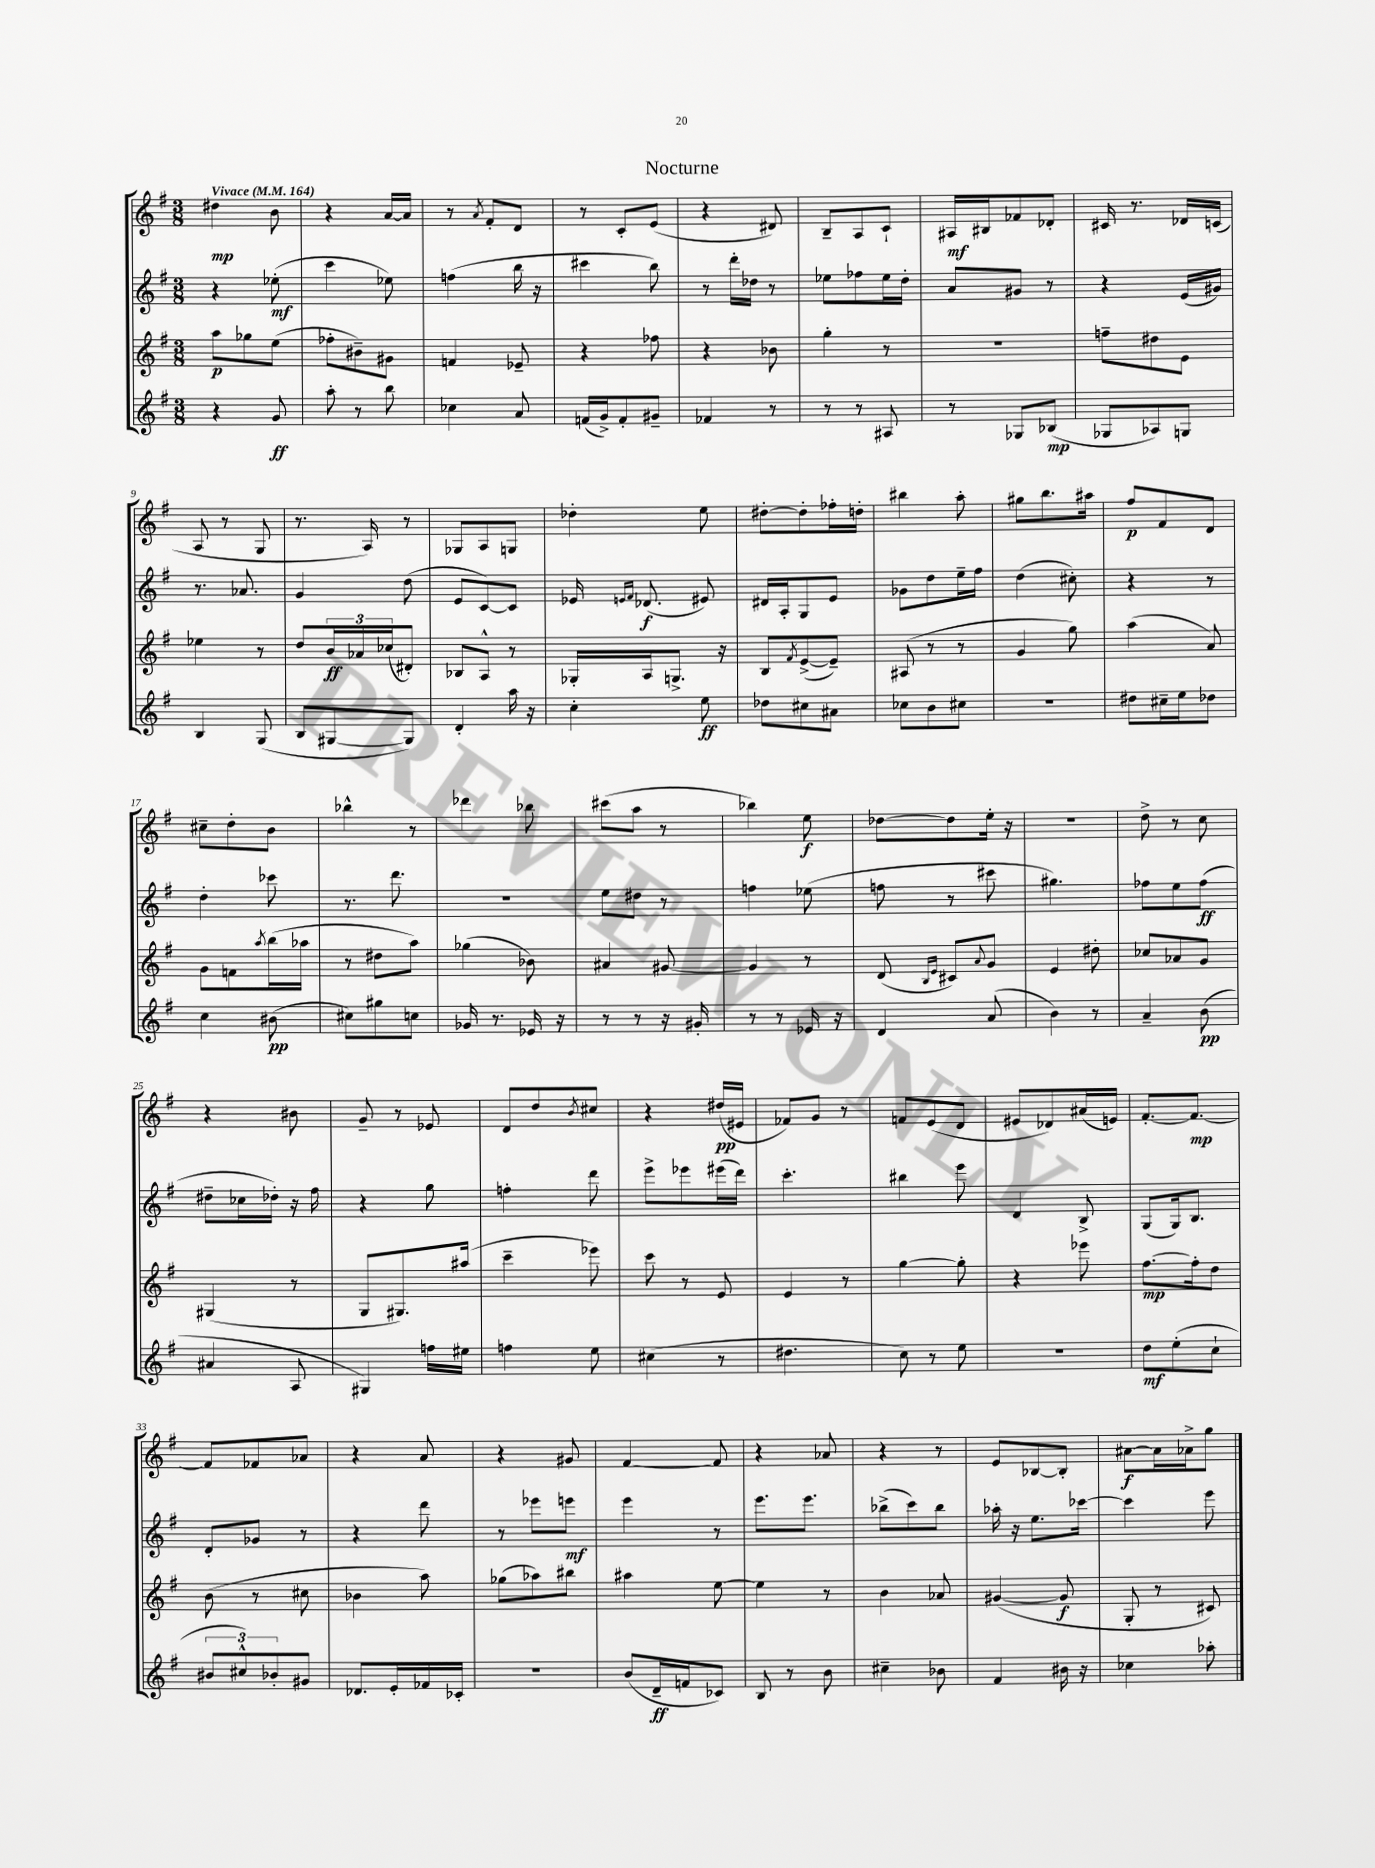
\header { title = "Nocturne" }
<<
\new StaffGroup <<
\new Staff = "s0" {
    \clef treble \key g \major \numericTimeSignature \time 3/8 \tempo "Vivace" 4 = 164
    dis''4\mp b'8 |
    r4 a'16~ a'16 |
    r8 \acciaccatura { a'8 } fis'8-. d'8 |
    r8 c'8-. e'8( |
    r4 dis'8) |
    b8-- a8 c'8-! |
    ais16\mf bis16 fes'8 des'8-. |
    cis'16 r8. des'16 c'16( |
    a8 r8 g8 |
    r8. a16) r8 |
    ges8 a8 g8 |
    des''4-. e''8 |
    dis''8~-. dis''8-. fes''16-. d''16-. |
    bis''4 a''8-. |
    gis''8 b''8. ais''16 |
    fis''8\p fis'8 d'8 |
    cis''8-- d''8-. b'8 |
    bes''4-^ r8 |
    des'''4 bes''8 |
    cis'''8( a''8 r8 |
    bes''4) e''8\f |
    des''8~ des''8 e''16-. r16 |
    R4. |
    d''8-> r8 c''8 |
    r4 bis'8 |
    g'8-- r8 ees'8 |
    d'8 d''8 \acciaccatura { b'8 } cis''8 |
    r4 dis''16\pp( eis'16 |
    fes'8) g'8 r8 |
    f'8 e'8( d'8 |
    eis'8 des'8) ais'16( e'16) |
    fis'8.~-. fis'8.~\mp |
    fis'8 fes'8 aes'8 |
    r4 a'8 |
    r4 gis'8 |
    fis'4~ fis'8 |
    r4 aes'8 |
    r4 r8 |
    e'8 bes8~ bes8-. |
    ais'8~\f ais'16 aes'16-> g''8 \bar "|." |
}
\new Staff = "s1" {
    \clef treble \key g \major \numericTimeSignature \time 3/8
    r4 ees''8-.\mf( |
    c'''4 ees''8) |
    f''4( b''16 r16 |
    cis'''4 b''8) |
    r8 d'''16-. des''16 r8 |
    ees''8 fes''8 ees''16 d''16-. |
    a'8 gis'8 r8 |
    r4 e'16( gis'16) |
    r8. aes'8. |
    g'4 d''8( |
    e'8 c'8~) c'8 |
    ees'16 \grace { e'16 fis'16 } des'8.\f( eis'8) |
    dis'16 a16-. g8 e'8 |
    ges'8 d''8 e''16-- fis''16 |
    d''4( cis''8-.) |
    r4 r8 |
    d''4-. ces'''8 |
    r8. d'''8. |
    R4. |
    e''8 dis''8 r8 |
    f''4 ees''8( |
    f''8 r8 cis'''8 |
    gis''4.) |
    fes''8 e''8 fes''8\ff( |
    dis''8-- ces''16 des''16-.) r16 fis''16 |
    r4 g''8 |
    f''4-. d'''8 |
    e'''8-> ees'''8 eis'''16( d'''16) |
    c'''4.-. |
    bis''4 e'''8 |
    d'4 b8-> |
    g8( g16) b8. |
    d'8-. ges'8 r8 |
    r4 d'''8 |
    r8 ees'''8 e'''8\mf |
    e'''4 r8 |
    e'''8. e'''8. |
    bes''8->( c'''8) bes''8 |
    aes''16-. r16 e''8. ces'''16~ |
    ces'''4 e'''8 \bar "|." |
}
\new Staff = "s2" {
    \clef treble \key g \major \numericTimeSignature \time 3/8
    a''8\p ges''8 e''8( |
    fes''8-. bis'8--) gis'8 |
    f'4 ees'8-- |
    r4 fes''8 |
    r4 bes'8 |
    g''4-. r8 |
    R4. |
    f''8-- dis''8 e'8 |
    ees''4 r8 |
    d''8 \tuplet 3/2 { b'16\ff aes'16 ces''16( } dis'8-.) |
    bes8 a8-^ r8 |
    ges16-. a16 g8.-> r16 |
    b8 \acciaccatura { fis'8 } e'8~->( e'8--) |
    ais8( r8 r8 |
    g'4 g''8) |
    a''4( a'8) |
    g'8 f'8 \acciaccatura { a''8 } b''16( aes''16 |
    r8 dis''8 a''8) |
    ges''4( bes'8) |
    ais'4 gis'8~ |
    gis'4 r8 |
    d'8( \grace { b16 e'16 } cis'8) \appoggiatura { a'8 } g'8 |
    e'4 dis''8-. |
    ces''8 aes'8 g'8 |
    gis4( r8 |
    g8 gis8.) ais''16( |
    c'''4-- ees'''8) |
    c'''8 r8 e'8 |
    e'4 r8 |
    g''4~ g''8-. |
    r4 ees'''8 |
    fis''8.~\mp fis''16-. d''8 |
    b'8( r8 cis''8 |
    bes'4 a''8) |
    ges''8( aes''8) bis''8 |
    ais''4 e''8~ |
    e''4 r8 |
    b'4 aes'8 |
    gis'4~( gis'8\f |
    g8-. r8 cis'8) \bar "|." |
}
\new Staff = "s3" {
    \clef treble \key g \major \numericTimeSignature \time 3/8
    r4 g'8\ff |
    a''8-. r8 b''8 |
    ces''4 a'8 |
    f'16( g'16->) f'8-. gis'8-- |
    fes'4 r8 |
    r8 r8 ais8 |
    r8 ges8 bes8\mp( |
    ges8 aes8) g8 |
    b4 g8( |
    b8 gis8~ gis8) |
    d'4-. a''16 r16 |
    c''4-. e''8\ff |
    des''8 cis''8 ais'8 |
    ces''8 b'8 cis''8 |
    R4. |
    dis''8 cis''16-- e''16 des''8 |
    c''4 bis'8\pp( |
    cis''8) gis''8 c''8 |
    ges'16 r8. ees'16 r16 |
    r8 r8 r16 gis'16-. |
    r8 r8 ees'16 r16 |
    d'4 a'8( |
    b'4) r8 |
    a'4-- b'8\pp( |
    ais'4 a8 |
    gis4) f''16 eis''16 |
    f''4 e''8 |
    cis''4( r8 |
    dis''4. |
    c''8) r8 e''8 |
    R4. |
    d''8\mf e''8-.( c''8-! |
    \tuplet 3/2 { bis'8 cis''8-^) bes'8-. } gis'8 |
    des'8. e'16-. fes'16 ces'16-. |
    R4. |
    b'8( d'16--\ff f'16 ces'8) |
    b8 r8 b'8 |
    cis''4-- bes'8 |
    fis'4 bis'16 r16 |
    ces''4 aes''8-. \bar "|." |
}
>>
>>
